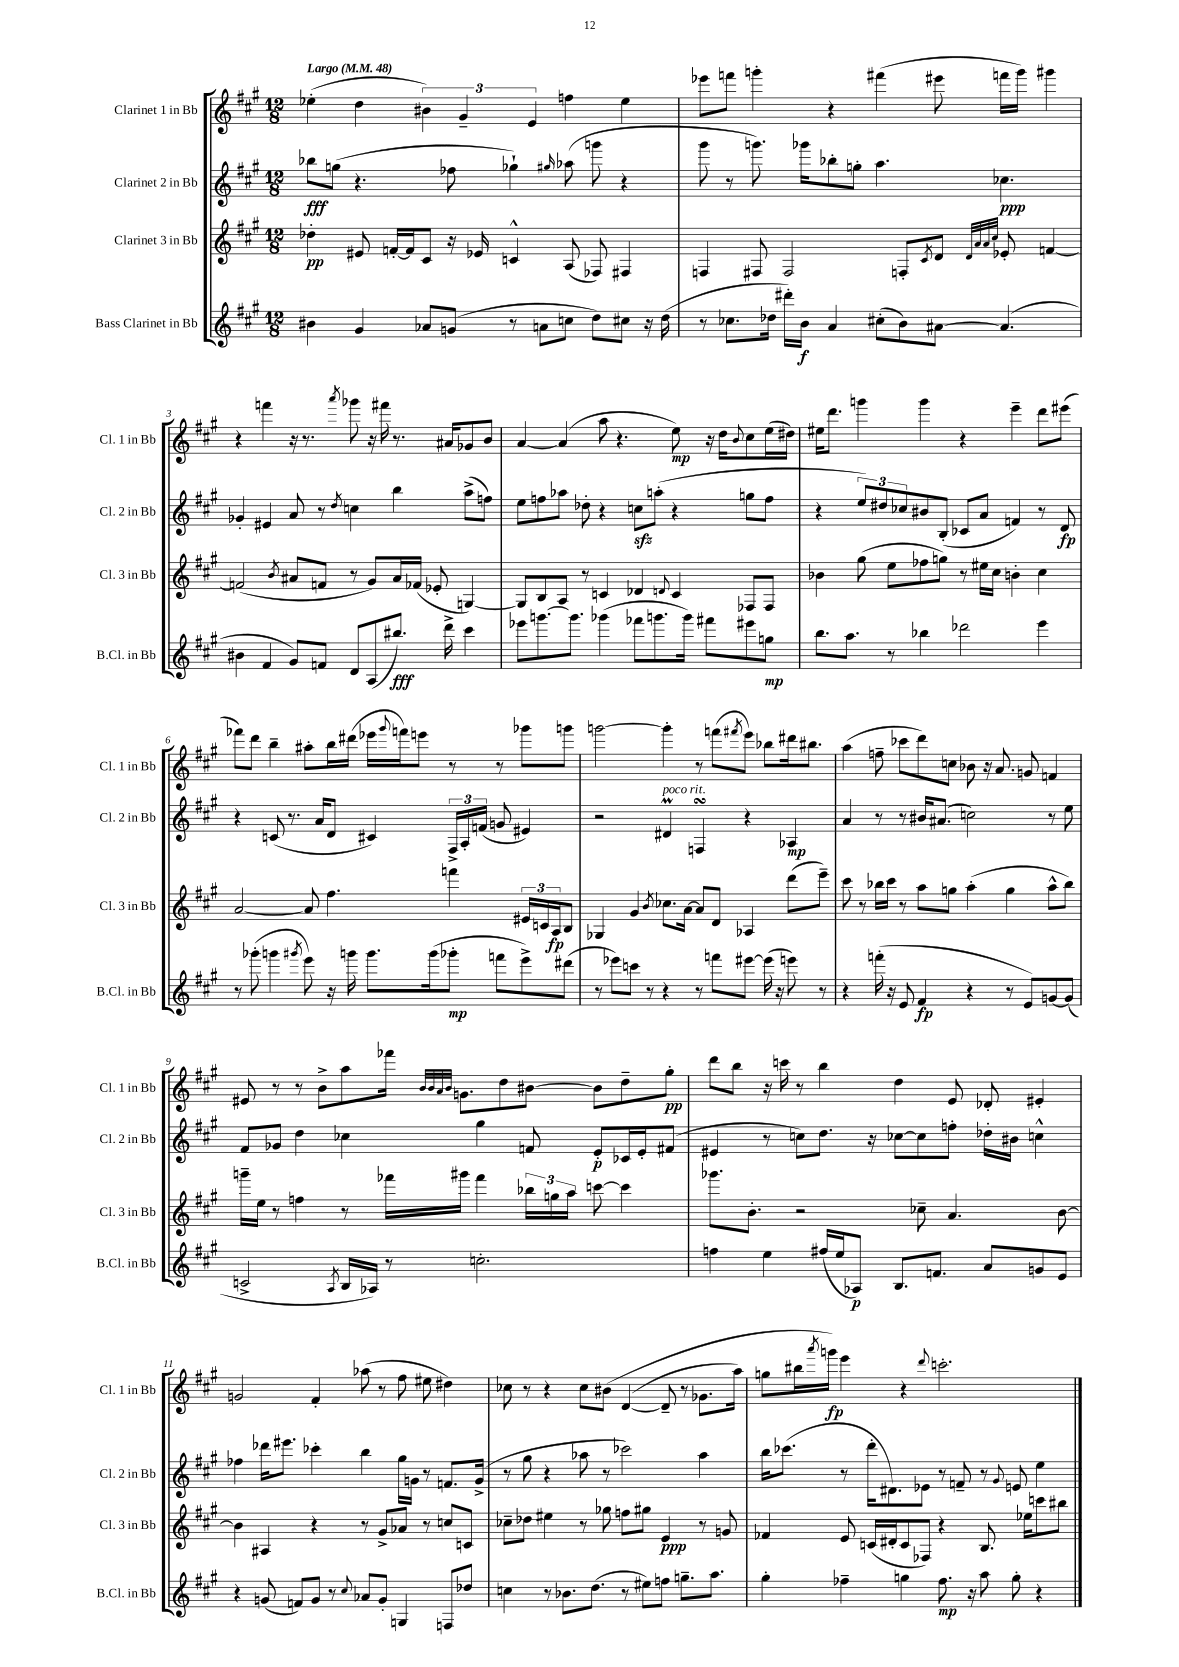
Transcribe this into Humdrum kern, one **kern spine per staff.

**kern	**kern	**kern	**kern
*staff4	*staff3	*staff2	*staff1
*clefG2	*clefG2	*clefG2	*clefG2
*k[f#c#g#]	*k[f#c#g#]	*k[f#c#g#]	*k[f#c#g#]
*M12/8	*M12/8	*M12/8	*M12/8
*MM48	*MM48	*MM48	*MM48
4b#	4dd-'	8bb-	(4ee-'
.	.	(8gg	.
4g#	8e#	4.r	4dd
.	[16f'	.	.
.	16f]	.	.
8a-	8c#	.	6b#)
(8g	16r	8ff-	.
.	.	.	6g#~
.	16e-	.	.
8r	4c^^	4gg-`)	.
.	.	.	6e
8a	.	.	.
.	.	16qqgg#	.
8cc	(8A	(8aa-	4ff
8dd)	8F-)	8ggg	.
8cc#	4F#	4r	4ee-
16r	.	.	.
(16dd	.	.	.
=	=	=	=
8r	4F	8ggg#	8eee-
8.cc-	.	8r	8fff
.	8F#	8.ggg)	4ggg'
16dd-	.	.	.
16ddd#')	2F#	.	.
16b	.	16ggg-	.
4a	.	8bb-'	4r
.	.	8gg'	.
(8cc#'	.	4.aa	(4fff#
8b)	8F'	.	.
.	8qc#	.	.
[8a#	8d	.	8eee#
.	32qqd	.	.
.	32qqa	.	.
.	32qqa	.	.
.	32qqcc#	.	.
(4.a#]	8e-'	4.cc-	16fff
.	.	.	16ggg)
.	[4f	.	4ggg#
=	=	=	=
4b#	(2f]	4g-'	4r
4f#	.	4e#	4fff
.	8qb	.	.
8g#)	8a#	8a	16r
.	.	.	8.r
8f	8f	8r	.
.	.	8qdd	8qaaa
8d	8r	4cc	8ggg-
(8A	8g#)	.	16r
.	.	.	16fff#
8.bb#)	16a#	4bb	8.r
.	(16f-	.	.
.	8e-'	.	.
16ddd^	.	.	16a#
4ccc#	[4G)	(8aa^	8g-
.	.	8ff)	8b
=	=	=	=
8eee-	8G]	8ee	[4a
[8.ggg	8B	8ff	.
.	8A	8aa-	(4a]
8.ggg]	.	.	.
.	8r	8dd-'	.
(4ggg-	4c	4r	8aa
.	.	.	4.r
8fff-	4d-	8cc	.
8.ggg	.	(8aa'	.
.	8qqd	.	.
.	4c	4r	8ee)
16ggg)	.	.	.
8fff#	.	.	16r
.	.	.	16dd
.	.	.	8qqb
8eee#	8F-	8gg	8cc#
8gg	8F-	8ff	(16ee
.	.	.	16dd#)
=	=	=	=
8.bb	4b-	4r	16ee#
.	.	.	8.ddd
8.aa	.	.	.
.	(8gg#	12ee)	4ggg
.	.	12dd#	.
8r	8ee	.	.
.	.	12cc-	.
4bb-	8ff-	8b#	4ggg
.	8gg)	(8B'	.
2ddd-	8r	8c-	4r
.	16ee#	8a	.
.	16cc#	.	.
.	4b'	4f)	4eee~
4eee	4cc#	8r	8ddd
.	.	8d	(8eee#
=	=	=	=
8r	[2a	4r	8fff-)
(8ggg-'	.	.	8ddd
4ggg	.	(8c	4bb~
.	.	8.r	.
8qggg#	.	.	.
8eee)	8a]	.	8aa#'
.	.	16a	.
16r	4.ff#	8d	16bb
16ggg	.	.	(16ddd#
8.ggg	.	4c#)	16eee-
.	.	.	8qqggg#
.	.	.	16fff)
.	.	.	8eee
(16ggg	.	.	.
8ggg-'	4fff	24F#^	8r
.	.	24A'	.
.	.	(24f	.
8fff	.	8g	8r
8eee^)	24e#	4e#)	8ggg-
.	24c	.	.
.	24A	.	.
(8ddd#	8B	.	8ggg
=	=	=	=
8r	4G-	2r	[2ggg
8eee-)	.	.	.
8ccc	4g#	.	.
8r	.	.	.
.	8qb	.	.
4r	8.cc-	4d#	4ggg']
.	[16a	.	.
8r	8a]	4F	8r
8fff	8d	.	(8fff
.	.	.	8qfff#
[8eee#	4A-	4r	8eee)
(16eee#]	.	.	8bb-
16r	.	.	.
8eee)	(8ddd	4A-	16ddd#
.	.	.	8.bb#
8r	8eee~)	.	.
=	=	=	=
4r	8ccc#	4a	(4aa
.	8r	.	.
(16fff'	16bb-	8r	8ff~
16r	16ccc#	.	.
8e	8r	8r	8ccc-
4f#	8aa	16b#	8ddd)
.	.	(8.a#	.
.	8gg	.	8cc
4r	(4aa'	2cc)	8b-
.	.	.	16r
.	.	.	8.a
8r	4gg	.	.
8e)	.	.	8g
[8g	8aa^^	8r	4f
(8g]	8bb-)	8ee	.
=	=	=	=
2c^	16ggg~	8f#	8e#
.	16ee	.	.
.	8r	8g-	8r
.	4ff	4dd	8r
.	.	.	8b^
8qA	.	.	.
16B	8r	4cc-	8aa
16A-)	.	.	.
8r	16fff-	.	16fff-
.	.	.	32qqb
.	.	.	32qqb
.	.	.	32qqa
.	.	.	32qqb
.	16ggg#	.	8.g
2.cc'	4fff-	4gg#	.
.	.	.	8dd
.	24bb-	8f	[8b#
.	24gg	.	.
.	24aa	.	.
.	[8ccc	8e'	8b#]
.	4ccc]	16c-	8dd~
.	.	16e'	.
.	.	(8f#	8gg#'
=	=	=	=
4ff	8.ggg-	4e#	8ddd
.	.	.	8bb
.	8.b'	.	.
4ee	.	8r	16r
.	.	.	16ccc
.	2r	8cc)	8r
(16ff#	.	8.dd	4bb
16ee	.	.	.
8A-)	.	.	.
.	.	16r	.
8.B	.	[8cc-	4dd
.	8cc-~	8cc-]	.
8.f	.	.	.
.	4.a	8ff'	8e
8a	.	16dd-'	8d-'
.	.	16b#	.
8g	.	4cc^^	4e#'
8e	[8b	.	.
=	=	=	=
4r	4b]	4ff-	2g
(8g	4A#	16ddd-	.
.	.	8.eee#	.
8f)	.	.	.
8g	4r	4ccc-'	4f#'
8r	.	.	.
8qqcc#	.	.	.
8a-	8r	4bb	(8aa-
8g'	8g#^	.	8r
4G	8a-	16gg#	8ff#
.	.	16g	.
.	8r	8r	8ee#
8F	8cc	8.f	4dd#)
8dd-	8c	.	.
.	.	(16g^	.
=	=	=	=
4cc	8cc-~	8r	8cc-
.	8dd-	8gg#	8r
8r	4ee#	4r	4r
8.b-	.	.	.
.	8r	8aa-	8cc-
(8.dd	.	.	.
.	8gg-	8r	&(8b#
8r	8ff	2ccc-)	([4d
8ee#)	8gg#	.	.
8ff	4e	.	8d~]
8.gg~	.	.	8r
.	8r	4aa-	8.g-
8.aa	.	.	.
.	8g	.	.
.	.	.	16aa)
=	=	=	=
4gg#'	4f-	16bb	8gg
.	.	(8.ccc-	.
.	.	.	16bb#
.	.	.	8qaaa
.	.	.	16ggg&)
4ff-~	8e	8r	4eee
.	(16c	16ddd'	.
.	16d#'	8.d#)	.
4gg	8c	.	4r
.	8F-)	8e-	.
.	.	.	8qqddd
8.ff-	4r	8r	2.ccc'
.	.	8f~	.
16r	.	.	.
8aa	8.B	8r	.
.	.	8qqg#	.
8gg'	.	8e	.
.	16ee-	.	.
4r	8ccc	4ee	.
.	8bb#	.	.
==	==	==	==
*-	*-	*-	*-
